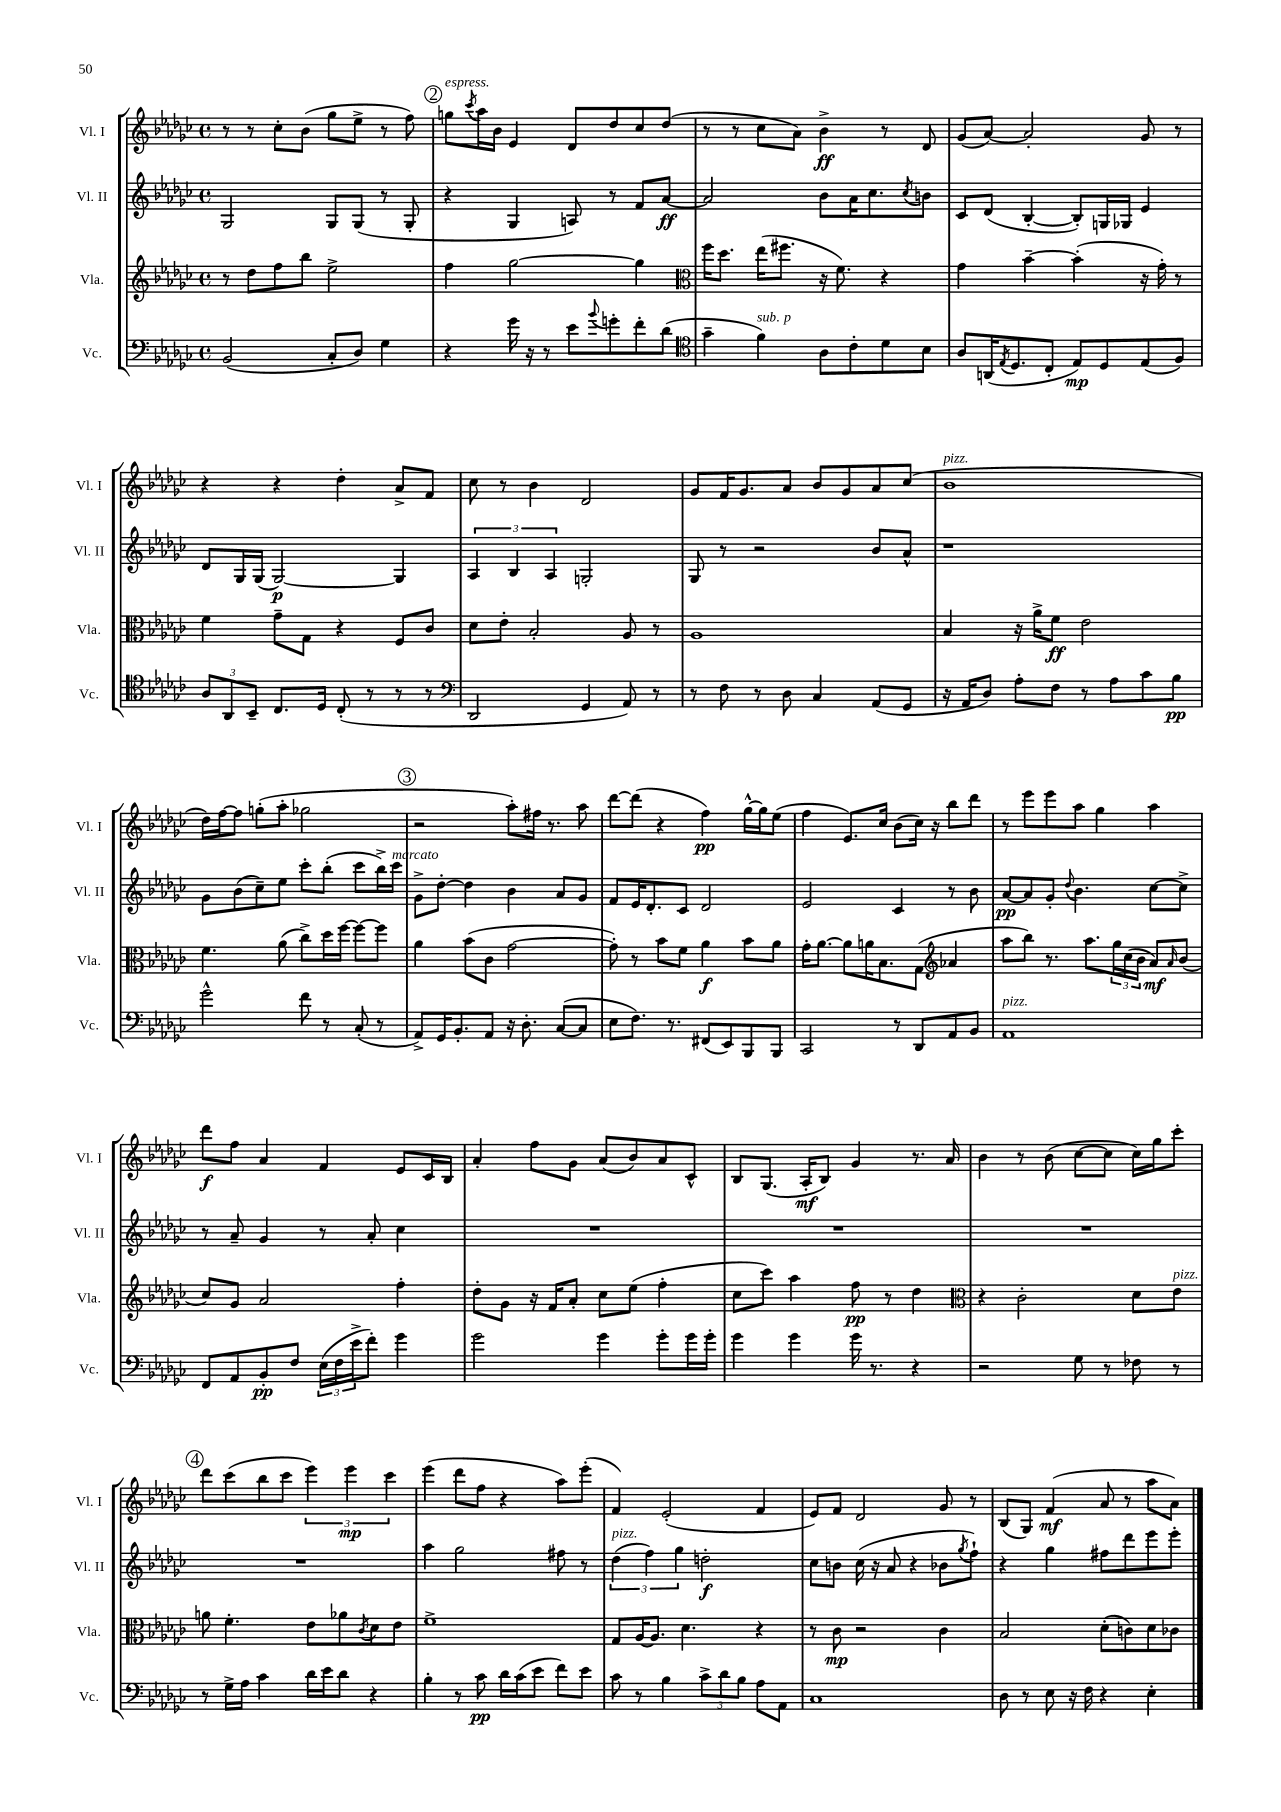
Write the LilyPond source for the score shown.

<<
\new StaffGroup <<
\new Staff = "s0" \with { instrumentName = "Vl. I" shortInstrumentName = "Vl. I" } {
    \clef treble \key ges \major \defaultTimeSignature \time 4/4
    r8 r8 ces''8-. bes'8( ges''8 ees''8-> r8 f''8) |
    \mark \markup { \circle "2" } g''8^\markup { \italic "espress." } \acciaccatura { ces'''8 } aes''16 bes'16 ees'4 des'8 des''8 ces''8 des''8( |
    r8 r8 ces''8 aes'8) bes'4->\ff r8 des'8 |
    ges'8( aes'8~) aes'2-. ges'8 r8 |
    r4 r4 des''4-. aes'8-> f'8 |
    ces''8 r8 bes'4 des'2 |
    ges'8 f'16 ges'8. aes'8 bes'8 ges'8 aes'8 ces''8( |
    bes'1^\markup { \italic "pizz." } |
    des''16) f''16~ f''8 g''8-.( aes''8-. ges''2 |
    \mark \markup { \circle "3" } r2 aes''8-.) fis''16 r8. aes''8 |
    des'''8~ des'''8( r4 f''4\pp) ges''16~-^ ges''16 ees''8( |
    f''4 ees'8.) ces''16 bes'8( ces''16) r16 bes''8 des'''8 |
    r8 ees'''8 ees'''8 aes''8 ges''4 aes''4 |
    des'''8\f f''8 aes'4 f'4 ees'8 ces'16 bes16 |
    aes'4-. f''8 ges'8 aes'8( bes'8) aes'8 ces'8-^ |
    bes8 ges8.( aes16-.\mf bes8) ges'4 r8. aes'16 |
    bes'4 r8 bes'8( ces''8~ ces''8 ces''16) ges''16 ces'''8-. |
    \mark \markup { \circle "4" } des'''8 ces'''8( bes''8 ces'''8 \tuplet 3/2 { ees'''4) ees'''4\mp ces'''4 } |
    ees'''4( des'''8 f''8 r4 aes''8) ees'''8-.( |
    f'4) ees'2-.( f'4 |
    ees'8) f'8 des'2 ges'8 r8 |
    bes8( ges8) f'4\mf( aes'8 r8 aes''8 aes'8) \bar "|." |
}
\new Staff = "s1" \with { instrumentName = "Vl. II" shortInstrumentName = "Vl. II" } {
    \clef treble \key ges \major \defaultTimeSignature \time 4/4
    ges2 ges8 ges8( r8 ges8-. |
    \mark \markup { \circle "2" } r4 ges4 a8) r8 f'8 aes'8~\ff |
    aes'2 bes'8 aes'16 ces''8. \acciaccatura { ces''8 } b'8 |
    ces'8 des'8( bes4~-. bes8-.) g16 ges16 ees'4 |
    des'8 ges16 ges16( ges2~\p) ges4 |
    \tuplet 3/2 { aes4 bes4 aes4 } g2-. |
    ges8 r8 r2 bes'8 aes'8-^ |
    r1 |
    ges'8 bes'8( ces''8--) ees''8 ces'''8-. bes''8-.( ces'''8 bes''16->) ces'''16^\markup { \italic "marcato" } |
    \mark \markup { \circle "3" } ges'8-> des''8~-. des''4 bes'4 aes'8 ges'8 |
    f'8 ees'16 des'8.-. ces'8 des'2 |
    ees'2 ces'4 r8 bes'8 |
    aes'8~\pp aes'8 ges'8-. \appoggiatura { des''8 } bes'4. ces''8~ ces''8-> |
    r8 aes'8-- ges'4 r8 aes'8-. ces''4 |
    R1 |
    R1 |
    R1 |
    \mark \markup { \circle "4" } R1 |
    aes''4 ges''2 fis''8 r8 |
    \tuplet 3/2 { des''4^\markup { \italic "pizz." }( f''4) ges''4 } d''2-.\f |
    ces''8 b'8 ces''16( r16 aes'8 r4 bes'8 \acciaccatura { ges''8 } f''8-!) |
    r4 ges''4 fis''8 des'''8 ees'''8 ees'''8-. \bar "|." |
}
\new Staff = "s2" \with { instrumentName = "Vla." shortInstrumentName = "Vla." } {
    \clef treble \key ges \major \defaultTimeSignature \time 4/4
    r8 des''8 f''8 bes''8 ees''2-> |
    \mark \markup { \circle "2" } f''4 ges''2~ ges''4 |
    \clef alto f''16 des''8. ees''16( fis''8. r16 f'8.) r4 |
    ges'4 bes'4~-- bes'4-.( r16 ges'16-.) r8 |
    f'4 ges'8-- ges8 r4 f8 ces'8 |
    des'8 ees'8-. bes2-. aes8 r8 |
    aes1 |
    bes4 r16 aes'16-> f'8\ff ees'2 |
    f'4. aes'8( ces''8->) des''16 f''16~ f''8~ f''8 |
    \mark \markup { \circle "3" } aes'4 bes'8( ces'8 ges'2~ |
    ges'8-.) r8 bes'8 f'8 aes'4\f bes'8 aes'8 |
    ges'16-. aes'8.~ aes'8 a'16 bes8. ges8( \clef treble aes'4 |
    aes''8 bes''8) r8. aes''8. \tuplet 3/2 { ges''16 ces''16( bes'16 } aes'8\mf) \grace { aes'16 } bes'8( |
    ces''8) ges'8 aes'2 f''4-. |
    des''8-. ges'8 r16 f'16 aes'8-. ces''8 ees''8( f''4-. |
    ces''8 ces'''8) aes''4 f''8\pp r8 des''4 |
    \clef alto r4 ces'2-. des'8 ees'8^\markup { \italic "pizz." } |
    \mark \markup { \circle "4" } a'8 f'4.-. ees'8 aes'8 \acciaccatura { ces'8 } des'8 ees'8 |
    f'1-> |
    ges8 aes16~ aes8. des'4. r4 |
    r8 ces'8\mp r2 ces'4 |
    bes2 des'8-.( c'8) des'8 ces'8 \bar "|." |
}
\new Staff = "s3" \with { instrumentName = "Vc." shortInstrumentName = "Vc." } {
    \clef bass \key ges \major \defaultTimeSignature \time 4/4
    bes,2( ces8-. des8) ges4 |
    \mark \markup { \circle "2" } r4 ges'16 r16 r8 ees'8 \appoggiatura { bes'8 } g'8-. f'8-. des'8( |
    \clef tenor ges'4-- f'4^\markup { \italic "sub. p" }) aes8 ces'8-. des'8 bes8 |
    aes8 a,16( \acciaccatura { ees8 } des8. ces8-. ees8\mp) des8 ees8( f8) |
    \tuplet 3/2 { aes8 aes,8 bes,8-- } ces8. des16 ces8-.( r8 r8 r8 |
    \clef bass des,2 ges,4 aes,8) r8 |
    r8 f8 r8 des8 ces4 aes,8( ges,8 |
    r16 aes,16 des8) aes8-. f8 r8 aes8 ces'8 bes8\pp |
    ges'2-^ f'8 r8 ces8-.( r8 |
    \mark \markup { \circle "3" } aes,8->) ges,16 bes,8.-. aes,8 r16 des8.-. ces8~( ces8 |
    ees8 f8.) r8. fis,8( ees,8) bes,,8 bes,,8 |
    ces,2 r8 des,8 aes,8 bes,8 |
    aes,1^\markup { \italic "pizz." } |
    f,8 aes,8 bes,8-.\pp f8 \tuplet 3/2 { ees16( f16 ees'16-> } f'8-.) ges'4 |
    ges'2 ges'4 ges'8-. ges'16 ges'16-. |
    ges'4 ges'4 ges'16 r8. r4 |
    r2 ges8 r8 fes8 r8 |
    \mark \markup { \circle "4" } r8 ges16-> aes16 ces'4 des'16 ees'16 des'8 r4 |
    bes4-. r8 ces'8\pp des'16 ces'16( ees'8 f'8) ees'8 |
    ces'8 r8 bes4 \tuplet 3/2 { ces'8-> des'8 bes8 } aes8 aes,8 |
    ces1 |
    des8 r8 ees8 r16 f16 r4 ees4-. \bar "|." |
}
>>
>>
\layout { \context { \Score \remove "Bar_number_engraver" } }
